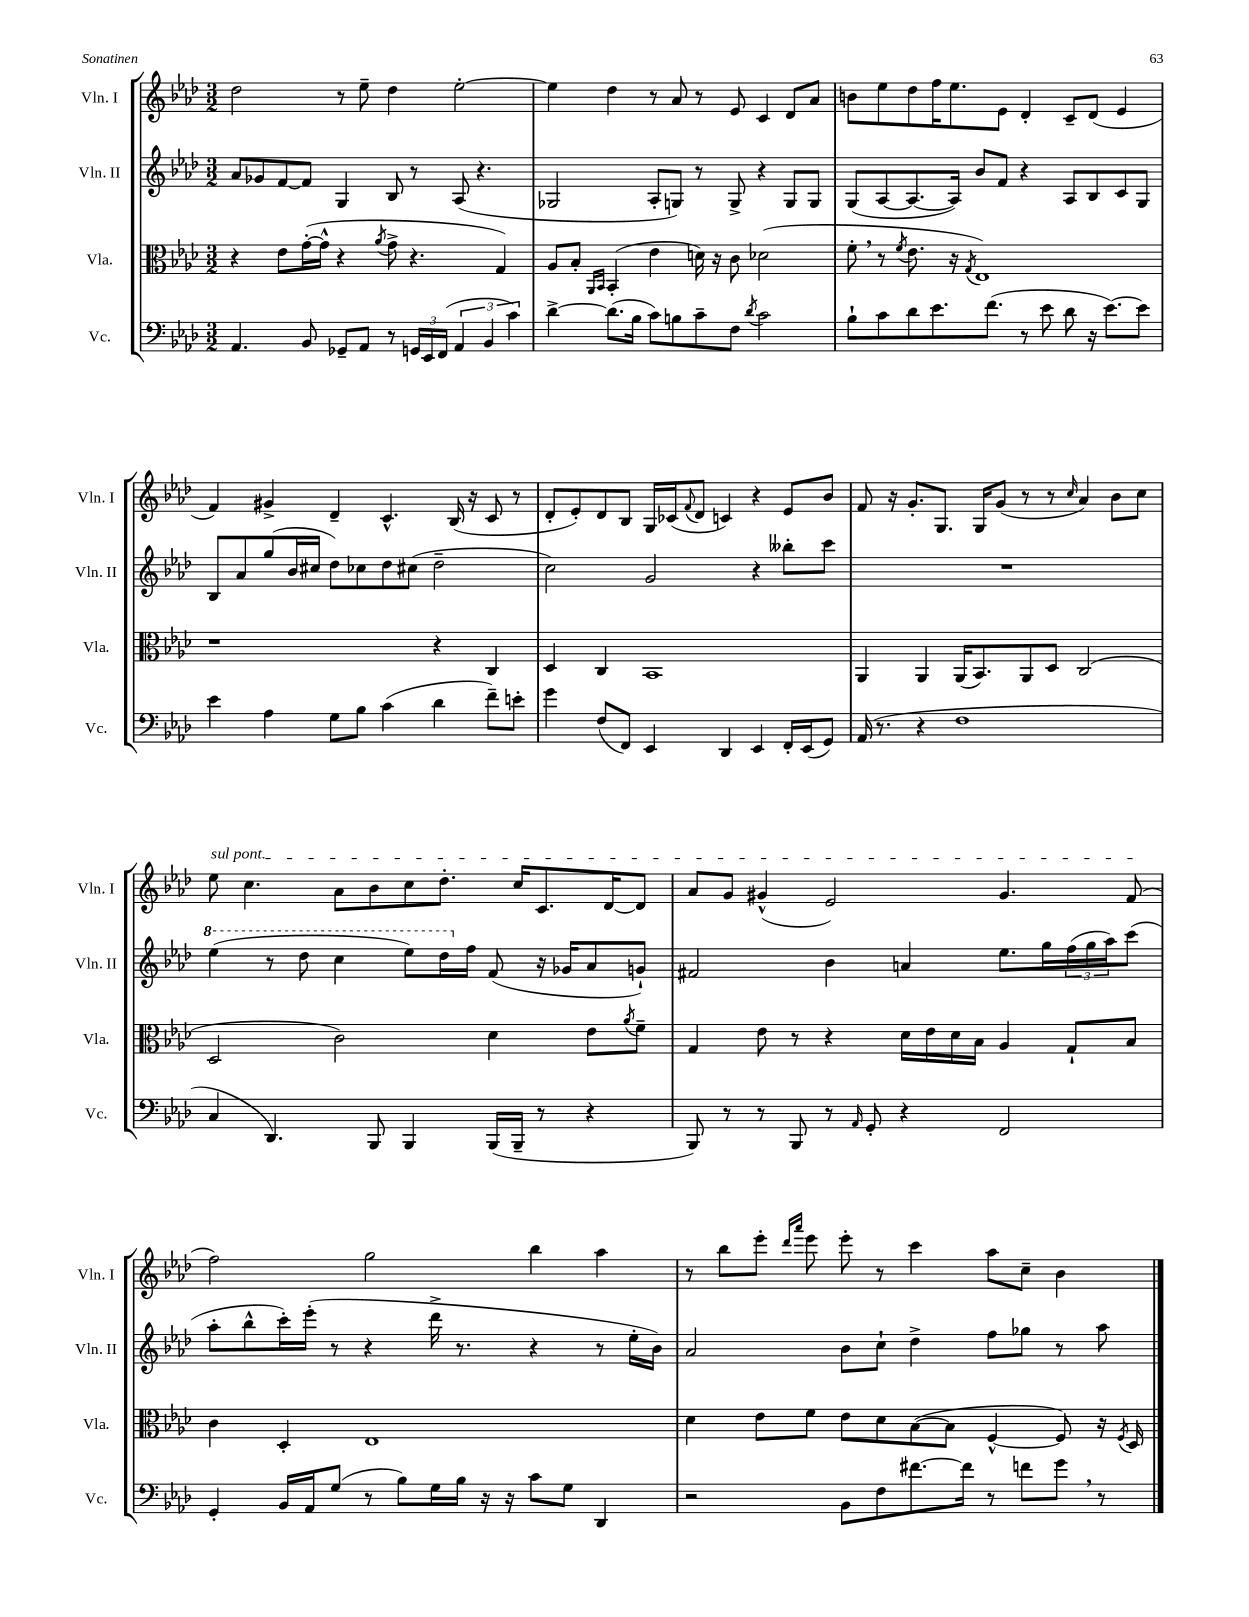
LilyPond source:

<<
\new StaffGroup <<
\new Staff = "s0" \with { instrumentName = "Vln. I" shortInstrumentName = "Vln. I" } {
    \clef treble \key aes \major \numericTimeSignature \time 3/2
    des''2 r8 ees''8-- des''4 ees''2~-. |
    ees''4 des''4 r8 aes'8 r8 ees'8 c'4 des'8 aes'8 |
    b'8 ees''8 des''8 f''16 ees''8. ees'8 des'4-. c'8-- des'8( ees'4 |
    f'4) gis'4-> des'4-- c'4.-^ bes16( r16 c'8 r8 |
    des'8-. ees'8-.) des'8 bes8 g16 ces'16( \appoggiatura { f'8 } des'8 c'4) r4 ees'8 bes'8 |
    f'8 r16 g'8.-. g8. g16 g'8( r8 r8 \grace { c''16 } aes'4) bes'8 c''8 |
    \once \override TextSpanner.bound-details.left.text = \markup { \italic "sul pont." } ees''8\startTextSpan c''4. aes'8 bes'8 c''8 des''8.-. c''16 c'8. des'16~ des'8 |
    aes'8 g'8 gis'4-^( ees'2) gis'4. f'8\stopTextSpan( |
    f''2) g''2 bes''4 aes''4 |
    r8 bes''8 ees'''8-. \grace { des'''16 aes'''16 } ees'''8 ees'''8-. r8 c'''4 aes''8 c''8-- bes'4 \bar "|." |
}
\new Staff = "s1" \with { instrumentName = "Vln. II" shortInstrumentName = "Vln. II" } {
    \clef treble \key aes \major \numericTimeSignature \time 3/2
    aes'8 ges'8 f'8~ f'8 g4 bes8 r8 aes8( r4. |
    ges2 aes8-. g8) r8 g8-> r4 g8 g8 |
    g8( aes8~ aes8.~ aes16) bes'8 f'8 r4 aes8 bes8 c'8 g8 |
    bes8 aes'8 g''8( bes'16 cis''16 des''8) ces''8 des''8 cis''8( des''2-- |
    c''2) g'2 r4 beses''8-. c'''8 |
    R1. |
    \ottava #1 ees'''4( r8 des'''8 c'''4 ees'''8) des'''16 \ottava #0 f''16 f'8( r16 ges'16 aes'8 g'8-!) |
    fis'2 bes'4 a'4 ees''8. g''16 \tuplet 3/2 { f''16( g''16 aes''16) } c'''8( |
    aes''8-. bes''8-^ c'''16-.) ees'''16-.( r8 r4 des'''16-> r8. r4 r8 ees''16-. bes'16) |
    aes'2 bes'8 c''8-! des''4-> f''8 ges''8 r8 aes''8 \bar "|." |
}
\new Staff = "s2" \with { instrumentName = "Vla." shortInstrumentName = "Vla." } {
    \clef alto \key aes \major \numericTimeSignature \time 3/2
    r4 ees'8 g'16~-.( g'16-^ r4 \acciaccatura { aes'8 } g'8-> r4. g4) |
    aes8 bes8-. \grace { aes,16 bes,16 } bes,4-.( ees'4 d'16) r16 c'8 des'2( |
    f'8-. \breathe r8 \acciaccatura { f'8 } ees'8. r16 \acciaccatura { g8 } ees1) |
    r1 r4 c4 |
    des4 c4 bes,1 |
    aes,4 aes,4 aes,16( bes,8.) aes,8 des8 c2( |
    des2 c'2) des'4 ees'8 \acciaccatura { aes'8 } f'8-- |
    g4 ees'8 r8 r4 des'16 ees'16 des'16 bes16 aes4 g8-! bes8 |
    c'4 des4-. ees1 |
    des'4 ees'8 f'8 ees'8 des'8 bes8~( bes8 f4~-^ f8) r16 \acciaccatura { f8 } des16 \bar "|." |
}
\new Staff = "s3" \with { instrumentName = "Vc." shortInstrumentName = "Vc." } {
    \clef bass \key aes \major \numericTimeSignature \time 3/2
    aes,4. bes,8 ges,8-- aes,8 r8 \tuplet 3/2 { g,16 ees,16 f,16( } \tuplet 3/2 { aes,4 bes,4 c'4) } |
    des'4~-> des'8.( bes16 c'8) b8 c'8-- f8 \acciaccatura { des'8 } c'2 |
    bes8-! c'8 des'8 ees'8. f'8.( r8 ees'8 des'8 r16 ees'8.~) ees'8 |
    ees'4 aes4 g8 bes8 c'4( des'4 f'8--) e'8-. |
    g'4 f8( f,8) ees,4 des,4 ees,4 f,16-. ees,16( g,8) |
    aes,16( r8. r4 f1 |
    c4 des,4.) bes,,8 bes,,4 bes,,16( bes,,16-- r8 r4 |
    bes,,8) r8 r8 bes,,8 r8 \grace { aes,16 } g,8-. r4 f,2 |
    g,4-. bes,16 aes,16 g8( r8 bes8) g16 bes16 r16 r16 c'8 g8 des,4 |
    r2 bes,8 f8 fis'8.~ fis'16 r8 f'8 g'8 \breathe r8 \bar "|." |
}
>>
>>
\layout { \context { \Score \remove "Bar_number_engraver" } }
